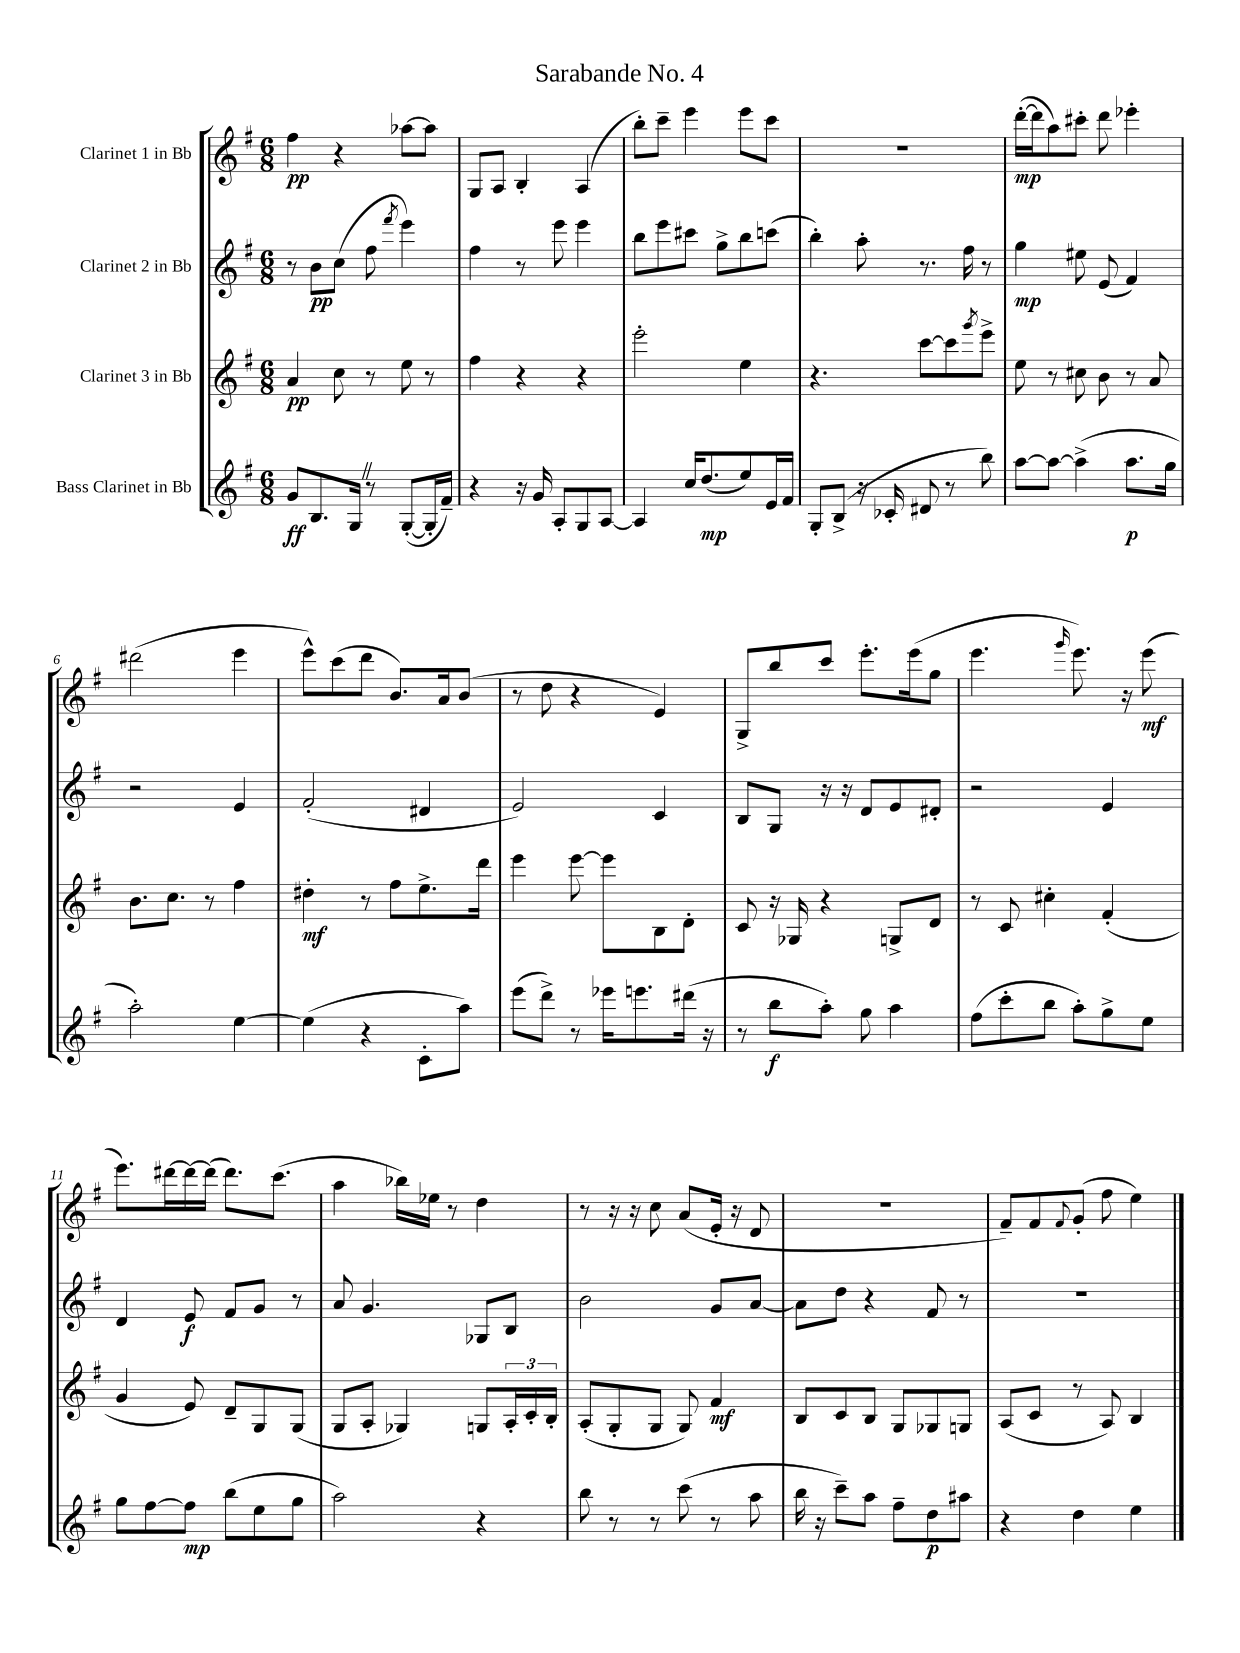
\header { title = "Sarabande No. 4" }
<<
\new StaffGroup <<
\new Staff = "s0" \with { instrumentName = "Clarinet 1 in Bb" } {
    \clef treble \key g \major \numericTimeSignature \time 6/8
    fis''4\pp r4 aes''8~ aes''8 |
    g8 a8 b4-. a4( |
    b''8-.) c'''8-- e'''4 e'''8 c'''8 |
    R2. |
    d'''16~-.\mp( d'''16 a''8) cis'''8-. d'''8 ees'''4-. |
    dis'''2( e'''4 |
    e'''8-^) c'''8( d'''8 b'8.) a'16 b'8( |
    r8 d''8 r4 e'4) |
    g8-> b''8 c'''8 e'''8.-. e'''16( g''8 |
    e'''4. \grace { g'''16 } e'''8.) r16 e'''8\mf( |
    e'''8.) dis'''16~ dis'''16~ dis'''16( dis'''8.) c'''8.( |
    a''4 bes''16) ees''16 r8 d''4 |
    r8 r16 r16 c''8 a'8( e'16-. r16 d'8 |
    R2. |
    fis'8--) fis'8 \appoggiatura { fis'8 } g'8-.( fis''8 e''4) \bar "|." |
}
\new Staff = "s1" \with { instrumentName = "Clarinet 2 in Bb" } {
    \clef treble \key g \major \numericTimeSignature \time 6/8
    r8 b'8\pp c''8( fis''8 \acciaccatura { fis'''8 } e'''4) |
    fis''4 r8 e'''8 e'''4 |
    b''8 e'''8 cis'''8 g''8-> b''8 c'''8( |
    b''4-.) a''8-. r8. fis''16 r8 |
    g''4\mp eis''8 e'8( fis'4) |
    r2 e'4 |
    fis'2-.( dis'4 |
    e'2) c'4 |
    b8 g8 r16 r16 d'8 e'8 dis'8-. |
    r2 e'4 |
    d'4 e'8\f fis'8 g'8 r8 |
    a'8 g'4. ges8 b8 |
    b'2 g'8 a'8~ |
    a'8 d''8 r4 fis'8 r8 |
    R2. \bar "|." |
}
\new Staff = "s2" \with { instrumentName = "Clarinet 3 in Bb" } {
    \clef treble \key g \major \numericTimeSignature \time 6/8
    a'4\pp c''8 r8 e''8 r8 |
    fis''4 r4 r4 |
    e'''2-. e''4 |
    r4. c'''8~ c'''8 \acciaccatura { g'''8 } e'''8-> |
    e''8 r8 cis''8 b'8 r8 a'8 |
    b'8. c''8. r8 fis''4 |
    dis''4-.\mf r8 fis''8 e''8.-> d'''16 |
    e'''4 e'''8~ e'''8 b8 d'8-. |
    c'8 r16 ges16 r4 g8-> d'8 |
    r8 c'8 cis''4-. fis'4-.( |
    g'4 e'8) d'8-- g8 g8( |
    g8 a8-. ges4) g8 \tuplet 3/2 { a16-. c'16-. b16-. } |
    a8-.( g8-. g8 g8) fis'4\mf |
    b8 c'8 b8 g8 ges8 g8 |
    a8( c'8 r8 a8) b4 \bar "|." |
}
\new Staff = "s3" \with { instrumentName = "Bass Clarinet in Bb" } {
    \clef treble \key g \major \numericTimeSignature \time 6/8
    g'8\ff b8. g16 \once \override BreathingSign.text = \markup { \musicglyph "scripts.caesura.straight" } \breathe r8 g8~-.( g16-. fis'16--) |
    r4 r16 g'16 a8-. g8 a8~ |
    a4 c''16 d''8.\mp( e''8) e'16 fis'16 |
    g8-. b8->( r16 ces'16-. dis'8 r8 b''8) |
    a''8~ a''8~ a''4->( a''8.\p g''16 |
    a''2-.) e''4~ |
    e''4( r4 c'8-. a''8) |
    e'''8( d'''8->) r8 ees'''16 e'''8. dis'''16( r16 |
    r8 b''8\f a''8-.) g''8 a''4 |
    fis''8( c'''8-. b''8 a''8-.) g''8-> e''8 |
    g''8 fis''8~ fis''8\mp b''8( e''8 g''8 |
    a''2) r4 |
    b''8 r8 r8 c'''8( r8 a''8 |
    b''16 r16 c'''8--) a''8 fis''8-- d''8\p ais''8 |
    r4 d''4 e''4 \bar "|." |
}
>>
>>
